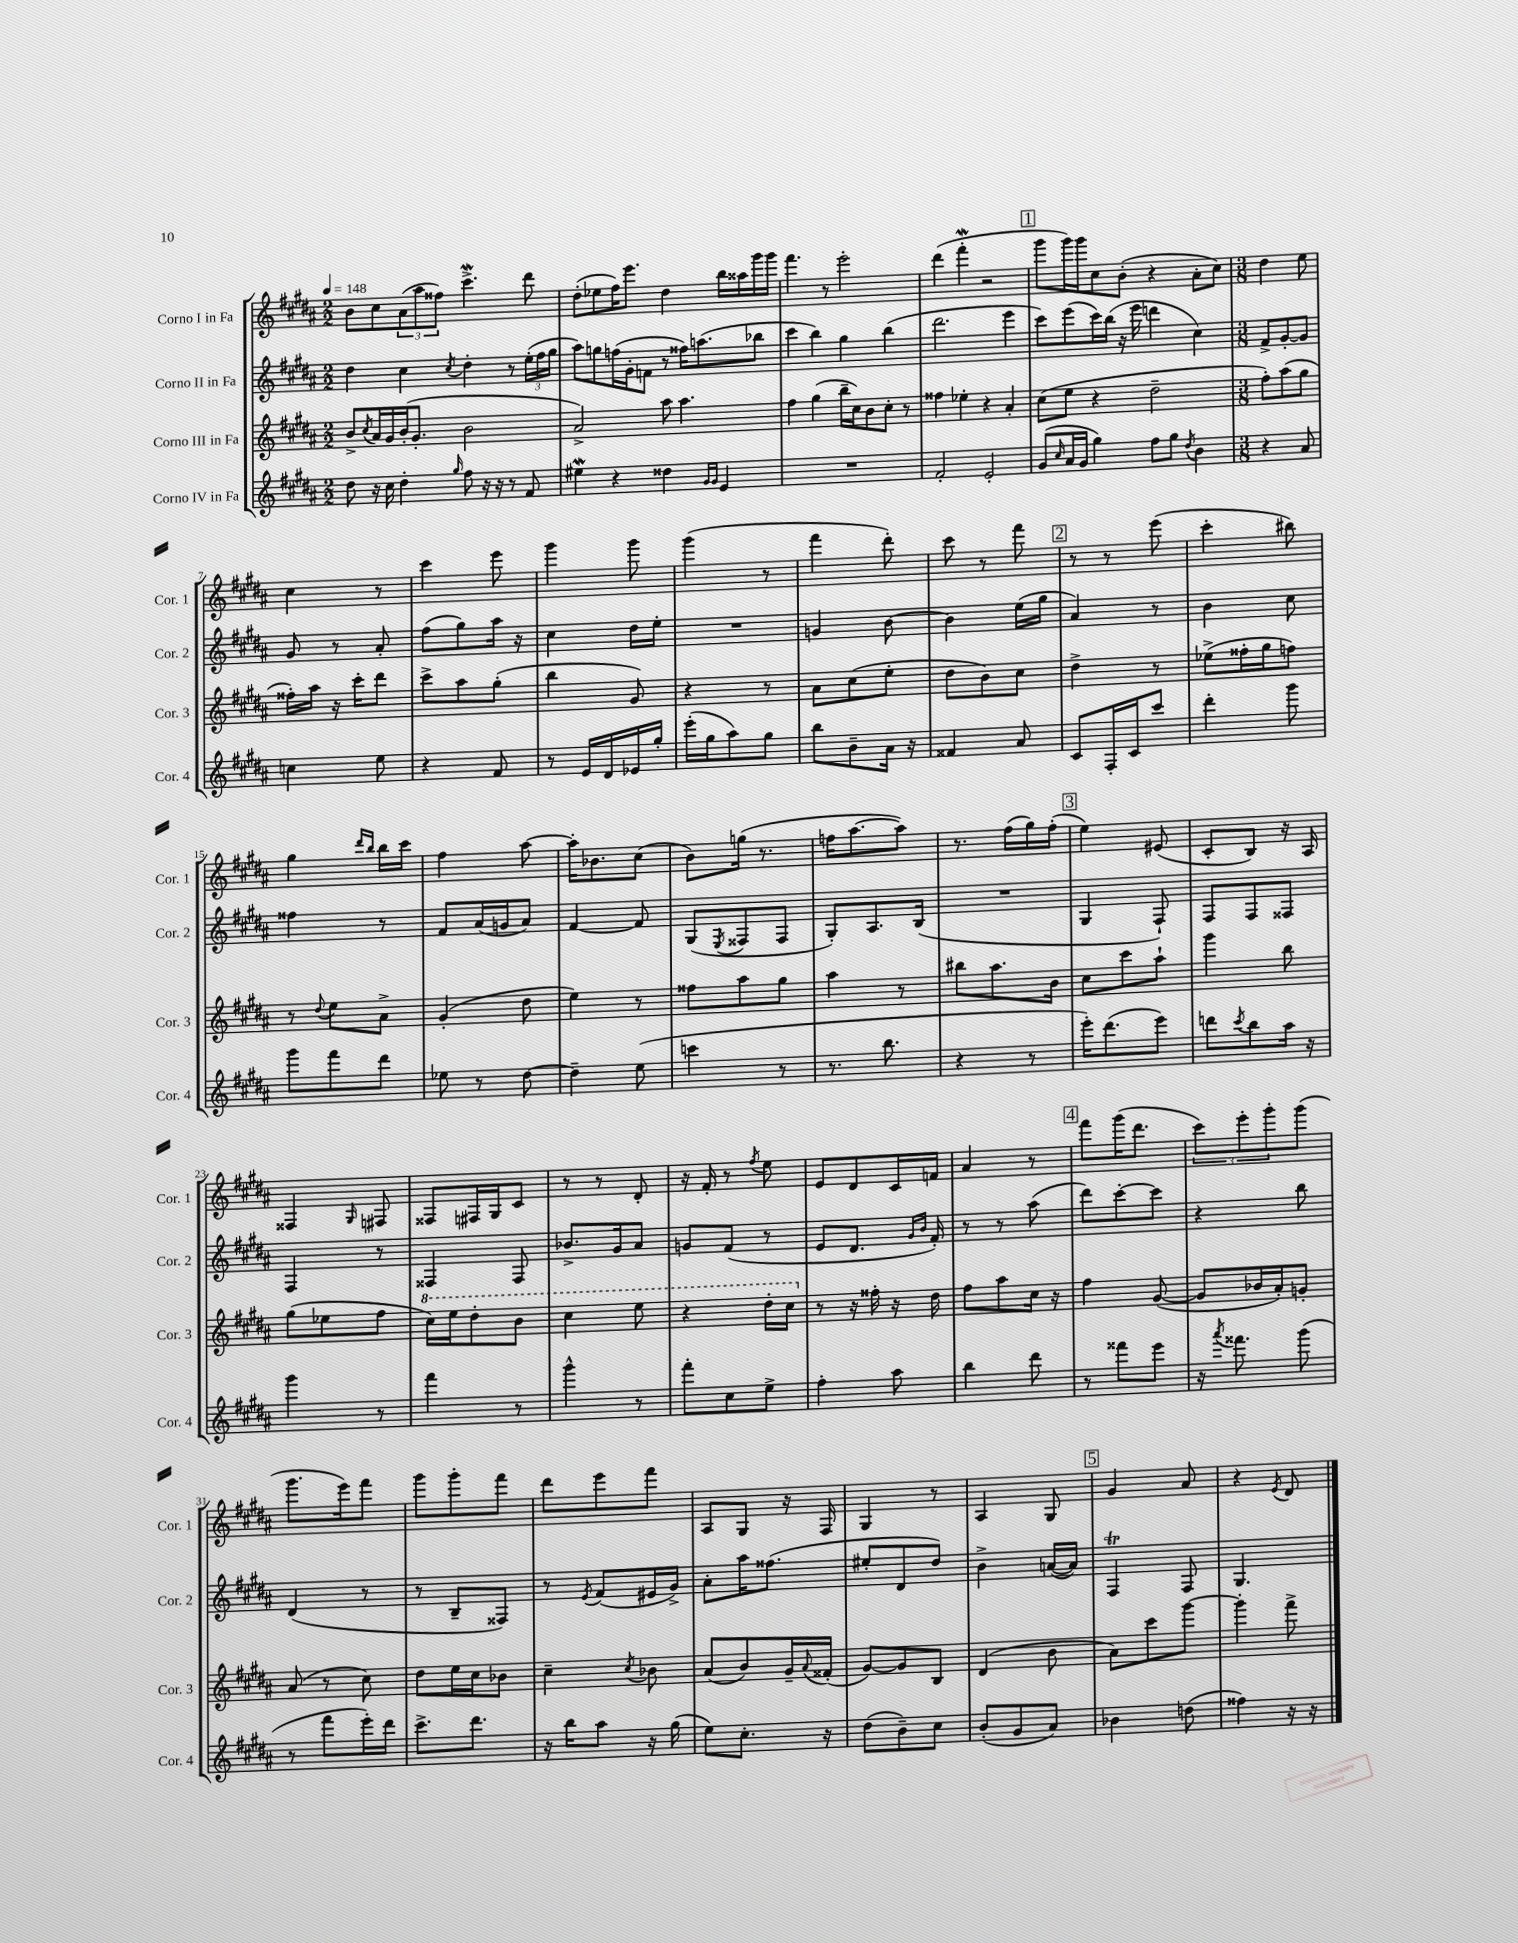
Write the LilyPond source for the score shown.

<<
\new StaffGroup <<
\new Staff = "s0" \with { instrumentName = "Corno I in Fa" shortInstrumentName = "Cor. 1" } {
    \clef treble \key b \major \numericTimeSignature \time 2/2 \tempo 4 = 148
    b'8 cis''8 \tuplet 3/2 { ais'8( ais''8 fisis''8) } cis'''4.->\mordent dis'''8 |
    dis''8-.( ees''8 fis''16) e'''8. dis''4 b''16 aisis''16 gis'''16 gis'''16 |
    fis'''4. r8 e'''2-. |
    dis'''4( fis'''4-.\mordent r2 |
    \mark \markup { \box "1" } gis'''8 gis'''16) gis'''16 cis''8 b'8-.( r4 ais'8-. cis''8) |
    \numericTimeSignature \time 3/8 dis''4 e''8 |
    cis''4 r8 |
    cis'''4 e'''8 |
    gis'''4 gis'''8 |
    gis'''4( r8 |
    fis'''4 dis'''8-.) |
    cis'''8 r8 fis'''8 |
    \mark \markup { \box "2" } r8 r8 e'''8( |
    cis'''4-. bis''8) |
    gis''4 \grace { dis'''16 b''16 } b''16 cis'''16 |
    fis''4 ais''8~ |
    ais''16-. bes'8. cis''8( |
    b'8) g''16( r8. |
    f''16 ais''8.~ ais''8) |
    r8. fis''16( gis''16) fis''16-.( |
    \mark \markup { \box "3" } e''4) eis'8( |
    cis'8-. b8) r16 ais16 |
    fisis4 \grace { gis16 } fis8 |
    fisis8 fis16 gis16 cis'8 |
    r8 r8 dis'8-. |
    r16 fis'16-. r8 \acciaccatura { fis''8 } e''8 |
    e'8 dis'8 cis'16 f'16 |
    ais'4 r8 |
    \mark \markup { \box "4" } fis'''8 gis'''16( dis'''8. |
    \tuplet 3/2 { cis'''8) e'''8-. gis'''8-. } gis'''8( |
    gis'''8. e'''16) fis'''8 |
    gis'''8 gis'''8-. fis'''8 |
    dis'''8 e'''8 fis'''8 |
    ais8 gis8 r16 fis16 |
    gis4 r8 |
    ais4 gis8 |
    \mark \markup { \box "5" } gis'4 ais'8 |
    r4 \acciaccatura { e'8 } dis'8 \bar "|." |
}
\new Staff = "s1" \with { instrumentName = "Corno II in Fa" shortInstrumentName = "Cor. 2" } {
    \clef treble \key b \major \numericTimeSignature \time 2/2
    dis''4 cis''4 \acciaccatura { cis''8 } dis''4-. r8 \tuplet 3/2 { e''16-.( fis''16 gis''16 } |
    ais''8) g''8 f''16( gis'16-. f'8 r8 fisis''16) a''8.( bes''8 |
    cis'''4 b''4) gis''4 b''4( |
    dis'''2. e'''4 |
    \mark \markup { \box "1" } cis'''8) e'''8( cis'''16) b''16( r16 e'''16 d'''4 cis''4) |
    \numericTimeSignature \time 3/8 fis'8-> gis'8~-. gis'8 |
    gis'8 r8 ais'8-. |
    fis''8( gis''8) ais''16 r16 |
    cis''4 dis''16 e''16-. |
    R4. |
    g'4 b'8~ |
    b'4 e''16( gis''16 |
    \mark \markup { \box "2" } ais'4) r8 |
    b'4 cis''8 |
    fisis''4 r8 |
    fis'8 ais'16( g'16 ais'8) |
    fis'4~ fis'8 |
    gis8( \acciaccatura { e8 } fisis8 fisis8 |
    gis8-.) ais8. b16( |
    R4. |
    \mark \markup { \box "3" } gis4 fis8-!) |
    fis8 fis8 fisis8 |
    fis4 r8 |
    fisis4 fisis8 |
    bes'8.-> gis'16 ais'8 |
    g'8 fis'8( r8 |
    e'8 dis'8. \grace { gis'16 b'16 } fis'16-.) |
    r8 r8 ais''8( |
    \mark \markup { \box "4" } dis'''8) cis'''8~-. cis'''8 |
    r4 b''8 |
    dis'4( r8 |
    r8 b8-- fisis8) |
    r8 \acciaccatura { e'8 } fis'8( eis'16 gis'16->) |
    ais'8-. ais''16 fisis''8.( |
    eis''8-. dis'8 dis''8) |
    b'4-> a'16~( a'16) |
    \mark \markup { \box "5" } fis4\trill fis8 |
    gis4. \bar "|." |
}
\new Staff = "s2" \with { instrumentName = "Corno III in Fa" shortInstrumentName = "Cor. 3" } {
    \clef treble \key b \major \numericTimeSignature \time 2/2
    b'8-> \acciaccatura { cis''8 } ais'16 gis'16 b'16-.( gis'8.-. b'2 |
    ais'2->) ais''8 ais''4. |
    fis''4 gis''4( b''16-- cis''16) b'8 cis''8-. r8 |
    fisis''4 ees''4-. r4 ais'4-. |
    \mark \markup { \box "1" } cis''8( e''8 r4 dis''2-- |
    \numericTimeSignature \time 3/8 fis''8-.) ais''8( gis''8 |
    fisis''16-.) ais''16 r16 cis'''16-. dis'''8 |
    cis'''8-> ais''8 gis''8-.( |
    b''4 gis'8) |
    r4 r8 |
    ais'8 cis''8( e''8-. |
    dis''8 b'8) cis''8 |
    \mark \markup { \box "2" } dis''4-> r8 |
    ees''8->( fisis''16-. gis''16 f''8) |
    r8 \appoggiatura { dis''8 } e''8 ais'8-> |
    gis'4-.( dis''8 |
    e''4) r8 |
    fisis''8 ais''8 gis''8 |
    ais''4 r8 |
    bis''8 ais''8. b'16 |
    \mark \markup { \box "3" } cis''8 cis'''8 ais''8-! |
    gis'''4 b''8 |
    gis''8( ees''8 fis''8 |
    \ottava #1 cis'''16) e'''16 dis'''8-. b''8 |
    cis'''4 e'''8 |
    r4 dis'''16-. cis'''16 \ottava #0 |
    r8 r16 fisis''16-. r16 dis''16 |
    fis''8 ais''8 cis''16 r16 |
    \mark \markup { \box "4" } fis''4 gis'8~( |
    gis'8 bes'16 ais'16-.) g'8-. |
    ais'8( r8 cis''8) |
    dis''8 e''16 cis''16 bes'8 |
    cis''4-- \acciaccatura { cis''8 } bes'8 |
    ais'8( b'8) gis'16-- \appoggiatura { ais'8 } fisis'16-.( |
    gis'8~) gis'8 b8 |
    dis'4( b'8 |
    \mark \markup { \box "5" } ais'8) cis'''8 gis'''8~ |
    gis'''4-. fis'''8-> \bar "|." |
}
\new Staff = "s3" \with { instrumentName = "Corno IV in Fa" shortInstrumentName = "Cor. 4" } {
    \clef treble \key b \major \numericTimeSignature \time 2/2
    dis''8 r16 cis''16 dis''4-. \grace { gis''16 } fis''8 r16 r16 r8 fis'8 |
    eis''4\mordent r4 disis''4 \grace { gis'16 gis'16 } e'4 |
    R1 |
    fis'2-. e'2-. |
    \mark \markup { \box "1" } gis'8( \grace { cis''16 } ais'16 gis'16 gis''4) fis''8 gis''8 \acciaccatura { dis''8 } b'4 |
    \numericTimeSignature \time 3/8 r4 ais'8 |
    c''4 e''8 |
    r4 fis'8 |
    r8 e'16 dis'16 ees'16 gis''16-. |
    e'''16-.( gis''16 ais''8) gis''8 |
    b''8 b'8-- ais'16 r16 |
    fisis'4 ais'8 |
    \mark \markup { \box "2" } cis'8 fis16-. cis'16 cis'''8 |
    dis'''4-. gis'''8 |
    gis'''8 fis'''8 dis'''8 |
    ees''8 r8 dis''8~ |
    dis''4-- e''8( |
    c'''4 r8 |
    r8. b''8. |
    r4 r8 |
    \mark \markup { \box "3" } e'''16-.) dis'''8.( e'''8) |
    d'''8 \acciaccatura { cis'''8 } b''8 ais''16 r16 |
    gis'''4 r8 |
    fis'''4 r8 |
    gis'''4-^ r8 |
    fis'''8-. cis''8 e''8-> |
    fis''4-. ais''8 |
    b''4 dis'''8 |
    \mark \markup { \box "4" } r8 fisis'''8 e'''8 |
    r16 \acciaccatura { ais'''8 } fisis'''8. gis'''8( |
    r8 fis'''8 e'''16-.) dis'''16 |
    cis'''8.-> dis'''8. |
    r16 b''16 ais''8 r16 gis''16( |
    e''8) cis''8.-. r16 |
    dis''8( b'8--) cis''8 |
    b'8-.( gis'8 ais'8) |
    \mark \markup { \box "5" } bes'4 d''8( |
    fisis''4) r16 r16 \bar "|." |
}
>>
>>
